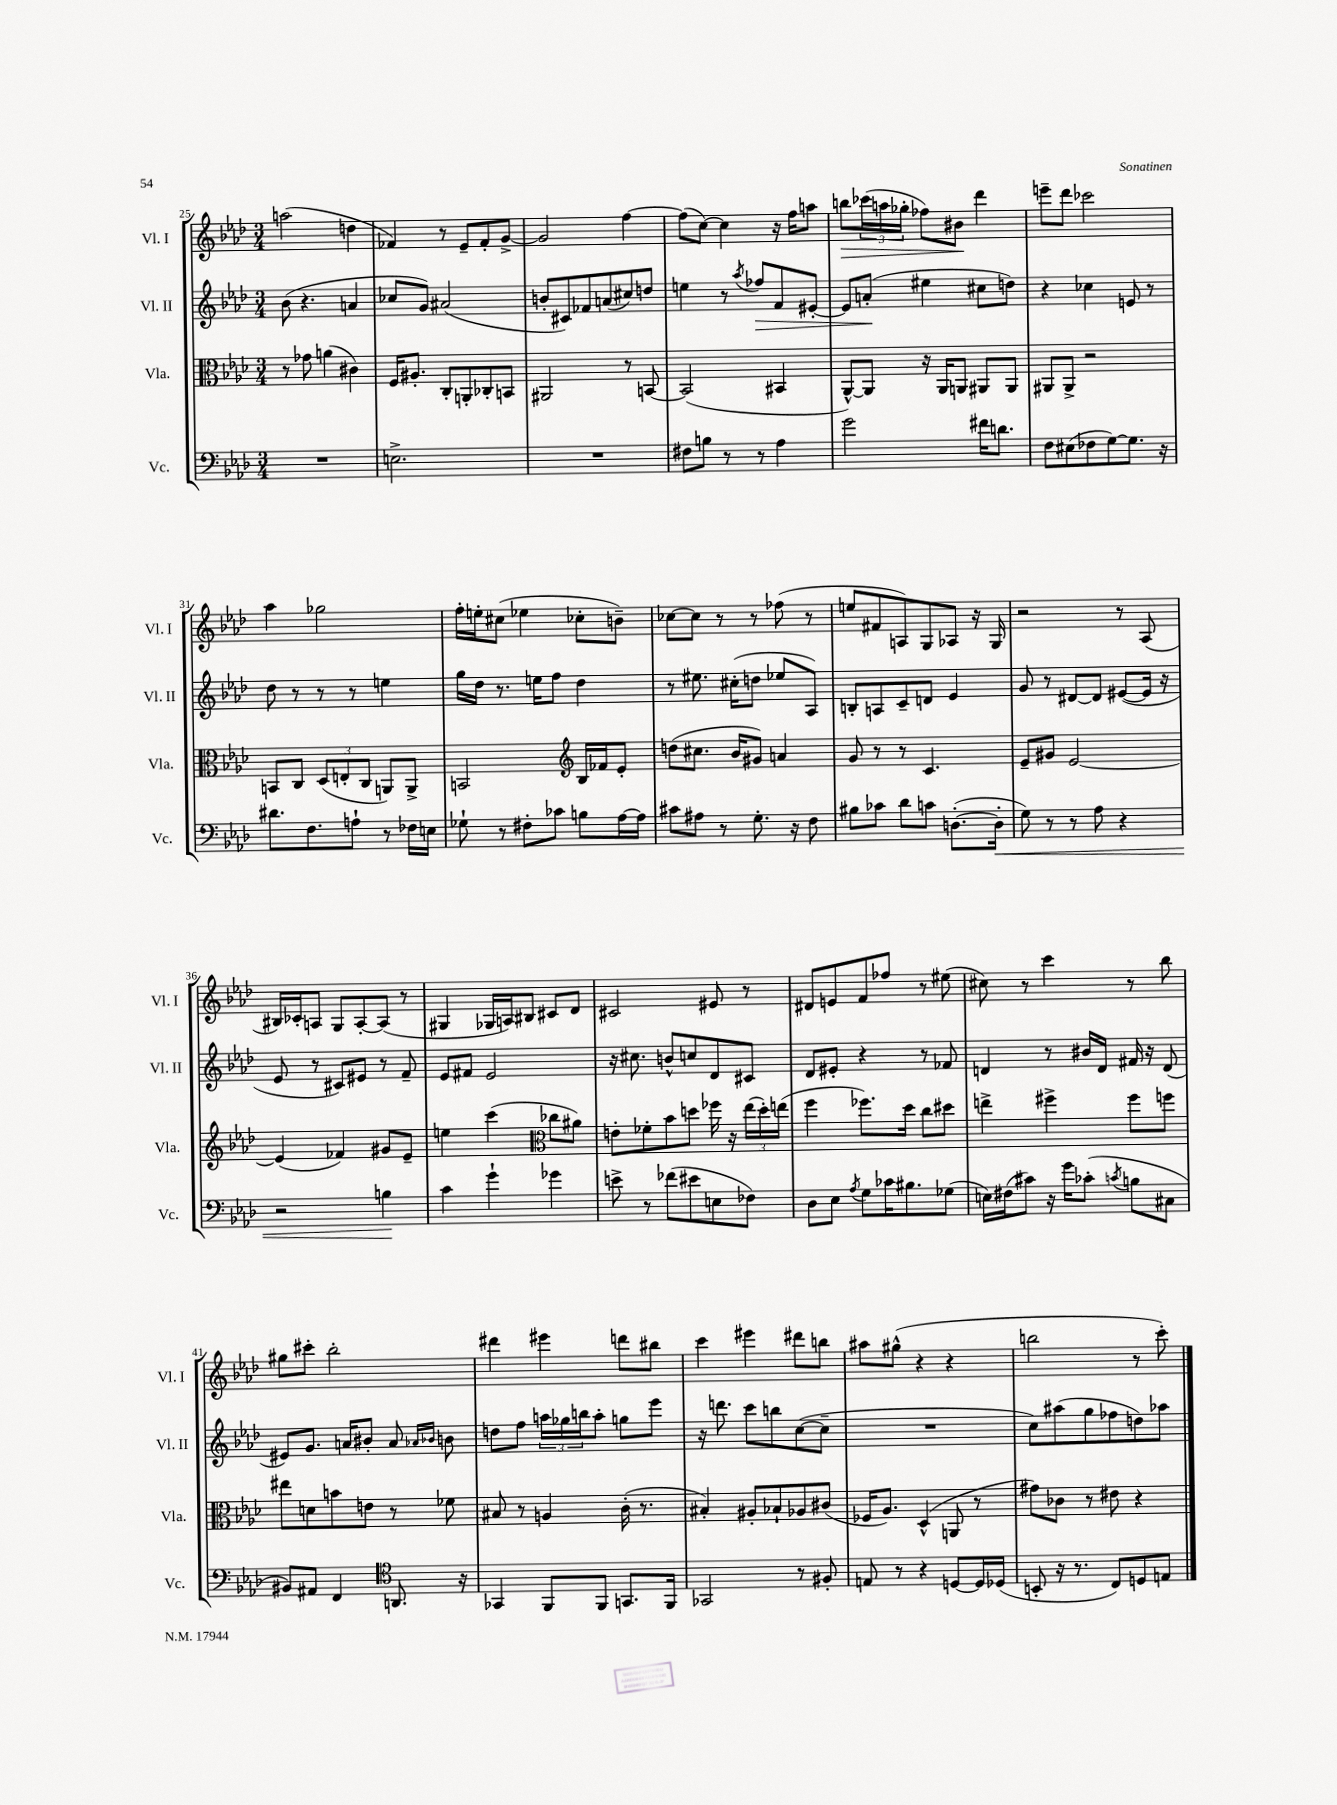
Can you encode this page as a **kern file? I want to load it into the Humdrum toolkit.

**kern	**kern	**kern	**kern
*staff4	*staff3	*staff2	*staff1
*clefF4	*clefC3	*clefG2	*clefG2
*k[b-e-a-d-]	*k[b-e-a-d-]	*k[b-e-a-d-]	*k[b-e-a-d-]
*M3/4	*M3/4	*M3/4	*M3/4
2.r	8r	(8b-	(2aa
.	8g-	4.r	.
.	(4a	.	.
.	4c#)	4a	4dd
=	=	=	=
2.E^	16F	8cc-	4f-)
.	8.A#'	.	.
.	.	8g)	.
.	8C'	(2a#	8r
.	8AA'	.	8e-~
.	8C-'	.	8f-'
.	8BB	.	[8g^
=	=	=	=
2.r	2AA#	8b'	2g]
.	.	8c#)	.
.	.	8f-	.
.	.	(8a	.
.	8r	8cc#)	[4ff
.	[8BB	8dd	.
=	=	=	=
8F#	(2BB]	4ee	(8ff]
8B	.	.	[8cc)
8r	.	8r	4cc]
.	.	8qaa-	.
8r	.	8ff-	.
4A-	4BB#	8f	16r
.	.	.	16ff
.	.	[8e#'	8aa
=	=	=	=
2g	[8AA-^^)	8e#]	8bb
.	8AA-]	(8a'	(24ccc-
.	.	.	24aa
.	.	.	24gg-'
.	16r	4ee#	8ff-)
.	16AA-	.	.
.	8AA	.	8b#
16f#	8AA#	8cc#	4ddd-
8.d	.	.	.
.	8AA#	8dd)	.
=	=	=	=
8F	8AA#	4r	8eee~
(8E#	8AA#^	.	8ddd-
8F-	2r	4cc-	2ccc-
[8G)	.	.	.
8.G]	.	8e	.
.	.	8r	.
16r	.	.	.
=	=	=	=
8.d#	8BB	8dd-	4aa-
.	8C	8r	.
8.F	.	.	.
.	(12D-	8r	2gg-
.	12E'	.	.
8A`	.	8r	.
.	12C	.	.
8r	8AA)	4ee	.
16F-	8AA^	.	.
16E	.	.	.
=	=	=	=
8G-`	2BB	16gg	16ff'
.	.	16dd-	16ee'
8r	.	8.r	(8cc#
8F#'	.	.	4ee-
.	.	16ee	.
8c-	.	8ff	.
*	*clefG2	*	*
8B	16B-	4dd-	8cc-'
.	16f-	.	.
[16A-	8e-'	.	8b~)
16A-]	.	.	.
=	=	=	=
8c#	(8dd	8r	[8cc-
8A#	8.cc#	8.ee#	8cc-]
8r	.	.	8r
.	16b-	(16cc#'	.
8.G'	8g#)	8dd	8r
.	4a	8ee-	(8ff-
16r	.	.	.
8F	.	8A-)	8r
=	=	=	=
8B#	8g	8B'	8ee
8c-	8r	8A	8f#
8d-	8r	8c~	8A)
8c	4.c	8d	8G
([8.D'	.	4e-	8A-
.	.	.	16r
16D']	.	.	16G
=	=	=	=
8G)	8e-~	8g	2r
8r	8g#	8r	.
8r	[2e-	[8d#	.
8A-	.	8d#]	.
4r	.	([8e#	8r
.	.	16e#]	(8A-
.	.	16r	.
=	=	=	=
2r	(4e-]	8e-	16B#)
.	.	.	16c-'
.	.	8r	8A
.	4f-)	8c#)	8G
.	.	8e#	[8A'
4B	8g#	8r	(8A]
.	8e-~	8f~	8r
=	=	=	=
4c	4ee	8e-	4G#
.	.	8f#	.
4g`	(4ccc	2e-	16G-
.	.	.	16A)
.	.	.	8B#
*	*clefC3	*	*
4g-	8cc-	.	8c#
.	8a#)	.	8d-
=	=	=	=
8e^	8e'	16r	2c#
.	.	8.cc#	.
8r	8f-'	.	.
(8f-	8b-	8b^^	.
8e#	8dd	8cc	.
8E	16ff-	8d-	8e#
.	16r	.	.
8F-)	(24ee-	8c#	8r
.	24dd')	.	.
.	(24ee	.	.
=	=	=	=
8D-	4ff	8d-	8d#
8E-	.	8e#'	8e
8qA-	.	.	.
8G	8.ff-)	4r	8f
16c-	.	.	8ff-
8.B#	16dd-	.	.
.	8cc	8r	8r
(8G-	8dd#	8f-	(8ee#
=	=	=	=
16E)	4ee^	4d	8cc#)
(16F#	.	.	.
8c#)	.	.	8r
16r	4ff#^	8r	4ccc
16g	.	.	.
(8c-'	.	16b#	.
.	.	16d	.
8qc	.	.	.
8B	8ff#	16f#	8r
.	.	16r	.
8C#	8ff	(8d	8bb-
=	=	=	=
8BB#)	8ee#	8e#)	8gg#
8AA#	8d	8.g	8ccc#'
4FF	8b	.	2bb-'
.	.	16a	.
.	8e	8b#'	.
*clefC4	*	*	*
8.AA	8r	8a	.
.	.	16qqa-	.
.	.	16qqb-	.
.	8f-	8b	.
16r	.	.	.
=	=	=	=
4GG-	8B#	8dd	4ddd#
.	8r	8ff	.
8FF	4A	24aa	4eee#
.	.	24gg-	.
.	.	24bb	.
8FF	.	8aa'	.
8.GG	(16c'	8gg	8ddd
.	8.r	.	.
.	.	8eee-	8bb#
16FF	.	.	.
=	=	=	=
2GG-	4B#')	16r	4ccc
.	.	8.ddd	.
.	8A#'	8ccc	4eee#
.	8B-`	8bb	.
8r	8A-	([8cc	8ddd#
8F#'	(8c#	8cc~]	8bb
=	=	=	=
8E	16F-	2.r	8aa#
.	8.A-)	.	.
8r	.	.	(8gg#^^
4r	(4D-^^	.	4r
[8D	8AA	.	4r
16D]	8r	.	.
(16D-	.	.	.
=	=	=	=
8BB'	8g#)	8cc)	2bb
16r	8c-	(8aa#	.
8.r	.	.	.
.	8r	8gg	.
8C)	8e#	8ff-	.
8D	4r	8dd)	8r
8E	.	8aa-	8ccc')
==	==	==	==
*-	*-	*-	*-
